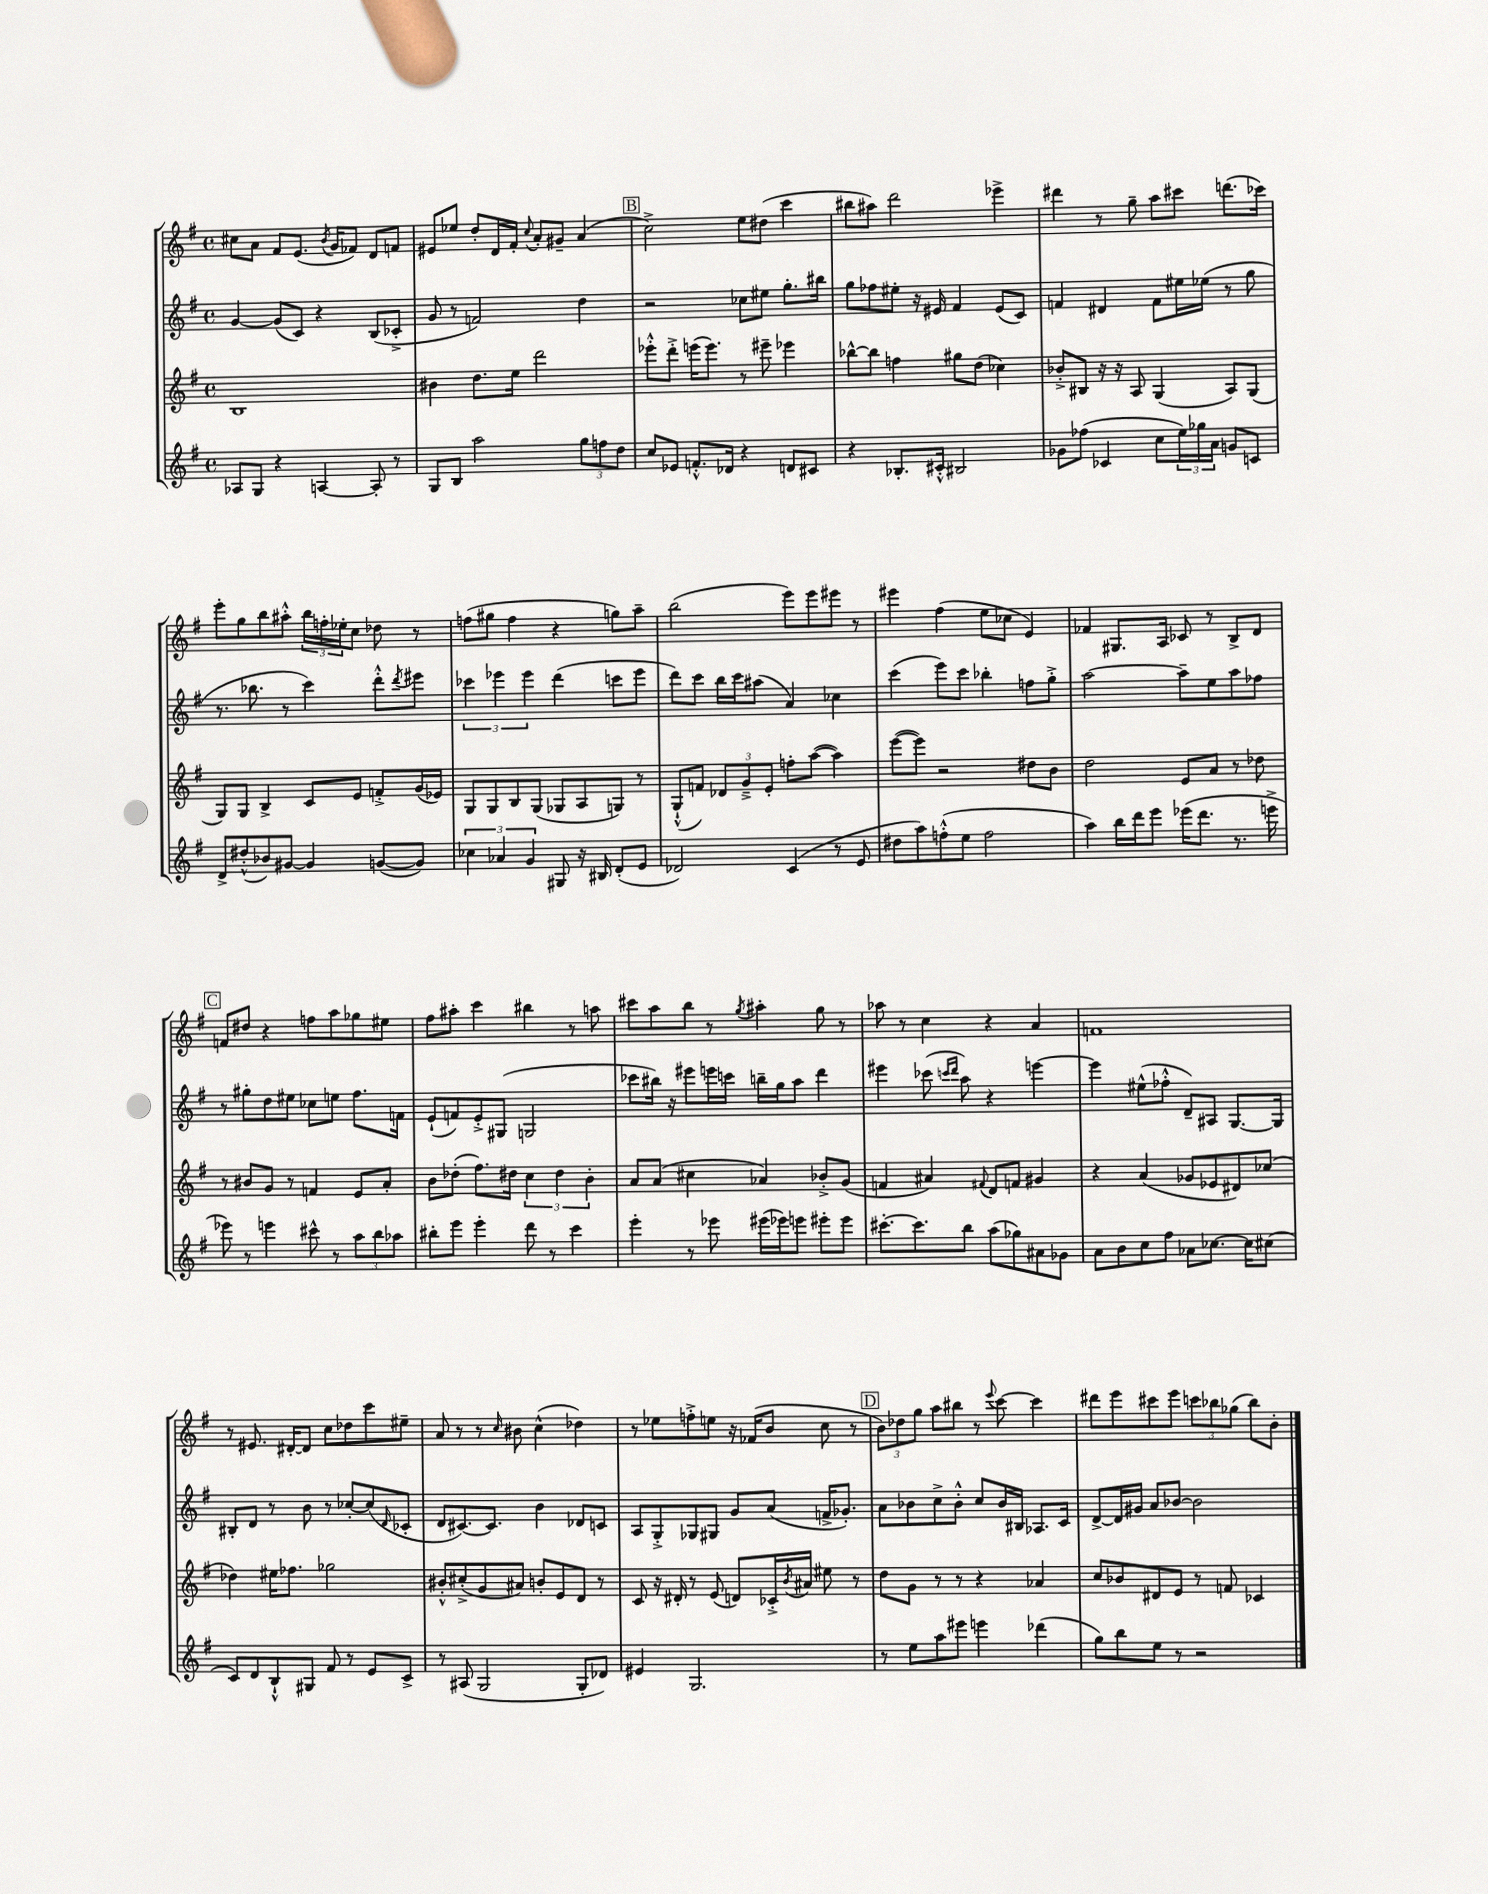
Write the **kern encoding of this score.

**kern	**kern	**kern	**kern
*part4	*part3	*part2	*part1
*staff4	*staff3	*staff2	*staff1
*clefG2	*clefG2	*clefG2	*clefG2
*k[f#]	*k[f#]	*k[f#]	*k[f#]
*M4/4	*M4/4	*M4/4	*M4/4
*met(c)	*met(c)	*met(c)	*met(c)
=81	=81	=81	=81
8A-X/L	1B	[4g/	8cc#X\L
8G/J	.	.	8a\J
4r	.	(8g/L]	8f#/L
.	.	8c/J)	(8.e/J
[4An/	.	4r	.
.	.	.	8qb/
.	.	.	16g/KL
.	.	.	8f-X/J)
8A'/]	.	(8B/L	8d/L
8r	.	8c-X'^/J	8fn/J
=82	=82	=82	=82
8G/L	4b#X\	8g/	8e#X/L
8B/J	.	8r	8ee-X/J
2aa\	8.dd\L	2fn/)	8dd'/L
.	.	.	16d/L
.	16ee\Jk	.	16f#'/JJ
.	.	.	8qqcc/
.	2ddd\	.	8a'/L
.	.	.	8g#X~/J
12gg\L	.	4dd\	(4a/
12ffn\	.	.	.
12dd\J	.	.	.
!!LO:REH:place=s1:t=B
=83	=83	=83	=83
8cc/L	8eee-X'^^\L	2r	2cc^\)
8e-X/J	8ddd'^\J	.	.
8.fn'^^/L	(16eeen\KL	.	.
.	8.eee\J)	.	.
16d-X/Jk	.	.	.
4r	8r	8cc-X\L	8ee\L
.	8eee#X~\	8ee#X\J	(8dd#X\J
8dn/L	4eee-X\	8.gg'\L	4ccc\
8c#X/J	.	.	.
.	.	16bb#X\Jk	.
=84	=84	=84	=84
4r	[8bb-X^^\L	8gg\L	8bb#X\L
.	8bb-\J]	8ff-X\	8aa#X\J)
8.B-X'/L	4ffn\	8ee#X'\J	2ddd\
.	.	16r	.
16c#X'^^/Jk	.	16e#X/	.
2B#X/	8gg#X\L	4f#/	.
.	(8dd\J	.	.
.	4cc-X\)	(8e#/L	4eee-X^\
.	.	8c/J)	.
=85	=85	=85	=85
8g-X\L	8b-X'^/L	4fn/	4ddd#X\
(8ff-X\J	8B#X/J	.	.
4c-X/	16r	4d#X/	8r
.	16r	.	.
.	8A/	.	8gg~\
8cc\L	(4G/	8f\L	8aa\L
24ee\L)	.	16ee#X\L	8ccc#X\J
24gg-X\	.	.	.
.	.	(16ee-X\JJ	.
24a\JJ	.	.	.
8gn/L	8A/L)	8r	(8.dddn\L
8cn/J	(8G/J	8gg\	.
.	.	.	16ccc-X\Jk)
!!LO:LB:g=z
=86	=86	=86	=86
8d^/L	8G/L)	8.r	8eee'\L
(8dd#X'^^/	8G/J	.	8gg\
.	.	8.bb-X\	.
8b-X/)	4B^/	.	8bb\
[8g#X/J	.	8r	8aa#X'^^\J
4g#/]	8c/L	4ccc\)	24bb\LL
.	.	.	24ffn'\
.	.	.	24ee-X'\J
.	8e/J	.	8cc\J
([8gn/L	8fn'^/L	8ddd'^^\L	8dd-X\
.	.	8qddd/	.
8g/J])	(16g/L	8eee#X\J	8r
.	16e-X/JJ)	.	.
=87	=87	=87	=87
6cc-X\	8G/L	6ccc-X\	(8ffn\L
.	8G/	.	8gg#X\J
6a-X/	.	6eee-X\	.
.	8B/	.	4ff\
6g/	.	6eee-\	.
.	(8G/J	.	.
8G#X/	8G-X/L	(4ddd\	4r
16r	8A/	.	.
16B#X/	.	.	.
(8d'/L	8Gn/J)	8cccn\L	8ggn\L)
8e/J	8r	8eee-\J	8aa~\J
=88	=88	=88	=88
2d-X/)	(8G`^^/L	8ddd\L)	(2bb\
.	8fn/J)	8ccc\J	.
.	12d-X/L	16bb\LL	.
.	.	16ccc\J	.
.	12g~^/	.	.
.	.	(8aa#X\J	.
.	12e'/J	.	.
(4c/	8ffn'\L	4a/)	8eee\L)
.	([8aa\J	.	8eee\
8r	4aa\])	4cc-X\	8eee#X\J
8e/	.	.	8r
=89	=89	=89	=89
8dd#X\L	([8eee\L	(4ccc\	4eee#X\
8aa\)	8eee\J])	.	.
(8ffn'^^\	2r	8eee\L)	(4ff#\
8ee\J	.	8ccc\J	.
2ff\	.	4bb-X'\	8ee\L
.	.	.	8cc-X\J
.	8dd#X\L	8ffn\L	4e/)
.	8b\J	8gg'^\J	.
=90	=90	=90	=90
4aa\)	2dd\	[2aa\	4f-X/
16bb\LL	.	.	8.G#X/L
16ddd\J	.	.	.
8eee\J	.	.	.
.	.	.	16A/Jk
(16eee-X\KL	8e/L	8aa~\L]	8c-X/
8.ddd\J	.	.	.
.	8a/J	8ee\	8r
8.r	8r	8aa\	8B^/L
.	8dd-X\	8ff-X\J	8d/J
16eeen^\	.	.	.
!!LO:LB:g=z
!!LO:REH:place=s1:t=C
=91	=91	=91	=91
8eee-X\)	8r	8r	8fn/L
8r	8b#X/L	8gg#X'\L	8dd#X/J
4eeen\	8g/J	8dd\	4r
.	8r	8ee#X\J	.
8ccc#X^^\	4fn/	8cc-X\L	8ffn\L
8r	.	8een\J	8aa\
12aa\L	8e/L	8.ff#\L	8gg-X\
12bb\	.	.	.
.	8a'/J	.	8ee#X\J
12aa-X\J	.	.	.
.	.	16fn\Jk	.
=92	=92	=92	=92
8bb#X'\L	8b\L	(8e`/L	8ff#\L
8eee\J	(8dd-X'\J	8fn/)	8aa#X'\J
4eee'\	8.ff#\L)	8e'^/	4ccc\
.	.	(8G#X/J	.
.	16dd#X\Jk	.	.
8ddd\	6cc\	2Gn/	4bb#X\
8r	.	.	.
.	6dd#\	.	.
4ccc\	.	.	8r
.	6b'\	.	.
.	.	.	8aan\
=93	=93	=93	=93
4eee'\	8a/L	8ccc-X\L	8ccc#X\L
.	(8a/J	16bb#X\Jk)	8aa\
.	.	16r	.
8r	4cc#X\	8eee#X\L	8bb\J
8eee-X\	.	16eeen\L	8r
.	.	16cccn\JJ	.
.	.	.	8qgg/
(16eee#X\LL	4a-X/)	16bbn~\LL	4aa#X'\
16eee-X\J)	.	16gg\J	.
8eeen\J	.	8aa\J	.
8eee#X'\L	8b-X'^/L	4ddd\	8gg\
8eee#\J	(8g/J	.	8r
=94	=94	=94	=94
[8.ccc#X'\L	4fn/	4eee#X\	8aa-X\
.	.	.	8r
8.ccc#\]	.	.	.
.	4a#X/)	(8ccc-X\	4cc\
.	.	16qqcccn/LL	.
.	.	16qqddd/JJ	.
8bb\J	.	8aa\)	.
.	8qqf#X/	.	.
(8aa\L	8d/L	4r	4r
8gg-X\)	8fn/J	.	.
8a#X\	4g#X/	[4eeen\	4a/
8g-X\J	.	.	.
=95	=95	=95	=95
8a\L	4r	4eee\]	1fn
8b\	.	.	.
8cc\	(4a/	(8ee#X^^\L	.
8ff#\J	.	8ff-X'^^\J	.
8a-X\L	8g-X/L	8d~/L)	.
[8.cc-X\J	8e-X/	8A#X/J	.
.	8d#X/)	[8.G/L	.
16cc-\KL]	.	.	.
(8cc#X\J	(8cc-X/J	.	.
.	.	16G/Jk]	.
!!LO:LB:g=z
=96	=96	=96	=96
8c/L)	4dd-X\)	8B#X'/L	8r
8d/	.	8d/J	8.e#X/
8B`^^/	16ee#X\KL	8r	.
.	8.ff-X\J	.	[16d#X'/KL
8G#X/J	.	8b\	8d#/J]
8f#/	2gg-X\	8r	8cc\L
8r	.	[8cc-X'/L	8dd-X\
8e/L	.	(8cc-/]	8ccc\
.	.	16qqd/	.
8c^/J	.	8c-X'/J	8ee#X~\J
=97	=97	=97	=97
8r	8b#X'^^/L	8d/L	8a/
(8A#X/	(8cc#X'^/	[8.c#X/)	8r
2G/	8g/	.	8r
.	.	8.c#/J]	.
.	.	.	16qqcc/
.	8a#X/J)	.	8b#X\
.	8bn'/L	4b\	(4cc^^\
.	8e/	.	.
8G'/L	8d/J	8d-X/L	4dd-X\)
8d-X/J)	8r	8cn/J	.
=98	=98	=98	=98
4e#X/	8c/	8A/L	8r
.	16r	8G'^/	8ee-X\L
.	16d#X'/	.	.
2.G/	8r	8G-X/	8ffn'^\
.	(8e/	8G#X/J	8een\J
.	8dn/L)	8g/L	16r
.	.	.	(16f-X/KL
.	16c-X'^/L	(8a/J	8b/J
.	8qb/	.	.
.	16a#X/JJ	.	.
.	8ee#X\	16fn^/KL	8cc\
.	.	8.g-X'/J)	.
.	8r	.	8r
!!LO:REH:place=s1:t=D
=99	=99	=99	=99
8r	8dd\L	8a\L	12b\L)
.	.	.	12dd-X\
8ee\L	8g\J	8b-X\	.
.	.	.	12gg\J
8aa\	8r	8cc^\	8aa\L
8eee#X\J	8r	8b-'^^\J	8bb#X\J
4eeen\	4r	8cc/L	8r
.	.	.	8qqeee/
.	.	16b-/L	[8ccc\
.	.	16B#X/JJ	.
(4ddd-X\	4a-X/	8.A-X/L	4ccc\]
.	.	16c/Jk	.
=100	=100	=100	=100
8gg\L)	8cc/L	[8d^/L	8ddd#X\L
8bb\	8b-X/	16d/L]	8eee\
.	.	16g#X/JJ	.
8ee\J	8d#X/	8a/L	8ccc#X\
8r	8e/J	[8b-X/J	8eee\J
2r	8r	2b-\]	12cccn\L
.	.	.	12bb-X\
.	8fn/	.	.
.	.	.	(12gg-X\J
.	4c-X/	.	8bb-\L)
.	.	.	8b'\J
==	==	==	==
*-	*-	*-	*-
